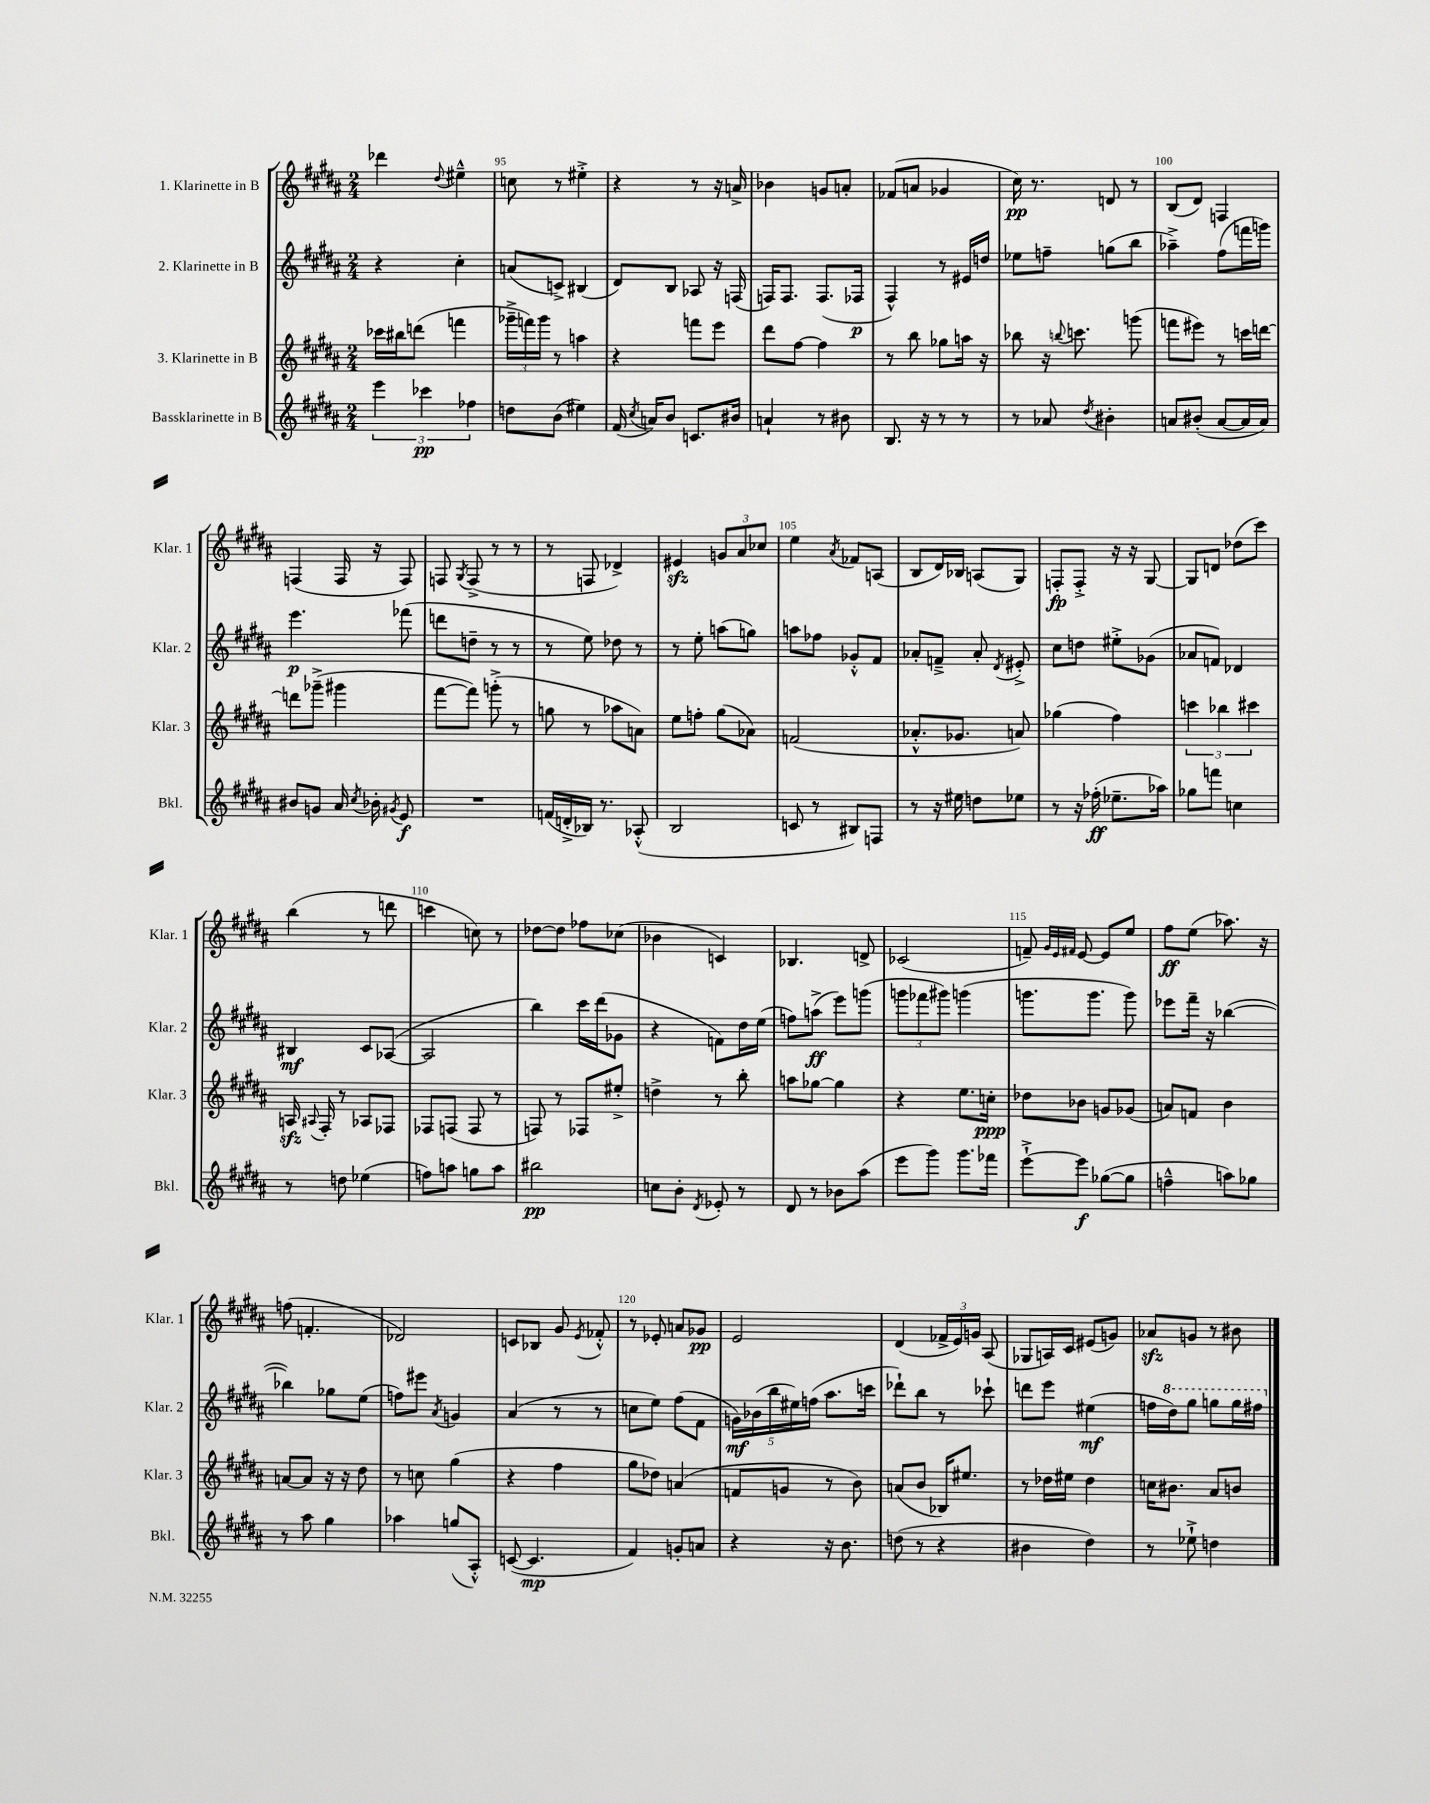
<<
\new StaffGroup <<
\new Staff = "s0" \with { instrumentName = "1. Klarinette in B" shortInstrumentName = "Klar. 1" } {
    \clef treble \key b \major \numericTimeSignature \time 2/4
    \autoBeamOff des'''4 \appoggiatura { dis''8 } eis''4---^ |
    c''8 r8 eis''4-.-> |
    r4 r8 r16 a'16-> |
    bes'4 g'8[ a'8]-. |
    fes'8[( a'8] ges'4 |
    cis''16\pp) r8. d'8 r8 |
    b8[( dis'8]) f4 |
    f4( f16 r16 f8) |
    f8 \acciaccatura { gis8 } f8->( r8 r8 |
    r8 f8 des'4->) |
    eis'4\sfz \tuplet 3/2 { g'8[ ais'8 ces''8] } |
    e''4 \acciaccatura { ais'8 } fes'8[ a8]( |
    b8[ dis'16) bes16] a8[( gis8]) |
    f8[-.\fp f8]-.-> r16 r16 gis8~ |
    gis8[ d'8] des''8[( cis'''8]) |
    b''4( r8 d'''8 |
    c'''4 c''8) r8 |
    des''8[~ des''8] fes''8[ ces''8]( |
    bes'4 c'4) |
    bes4. d'8-> |
    ces'2( |
    f'8--) \grace { gis'32[ e'32 fis'32] } e'8~ e'8[ e''8] |
    fis''8[\ff e''8]( aes''8.) r16 |
    f''8( f'4.-. |
    des'2) |
    c'8[ bes8] gis'8 \acciaccatura { e'8 } fes'8-.-^ |
    r8 ees'8-. a'8[ ges'8]\pp |
    e'2 |
    dis'4( \tuplet 3/2 { fes'16[-> e'16) g'16] } ais8( |
    ges8[ a16) cis'16] eis'8[( g'8]) |
    aes'8[\sfz g'8] r8 bis'8 \bar "|." |
}
\new Staff = "s1" \with { instrumentName = "2. Klarinette in B" shortInstrumentName = "Klar. 2" } {
    \clef treble \key b \major \numericTimeSignature \time 2/4
    \autoBeamOff r4 cis''4-. |
    a'8[( c'8]->) bis4( |
    dis'8[) b8] aes8 r16 f16( |
    f16[) f8.] f8.[( fes16]\p |
    fis4-^) r8 eis'16[ d''16] |
    ees''8[ f''8]-- g''8[( b''8] |
    aes''4--->) fis''8[( f'''16 g'''16]) |
    e'''4.\p fes'''8( |
    d'''8[ d''8]-- r8 r8 |
    r8 e''8) des''8 r8 |
    r8 e''8-. a''8[( g''8]) |
    a''8[ fes''8] ges'8[-.-^ fis'8] |
    aes'8[-. f'8]---> aes'8-. \acciaccatura { dis'8 } eis'8-.-> |
    cis''8[ d''8] eis''8[-.-> ges'8]( |
    aes'8[ f'8]) des'4 |
    bis4\mf cis'8[ aes8]~( |
    aes2 |
    b''4) cis'''16[ dis'''16( ges'8] |
    r4 f'8[) dis''16 e''16]( |
    f''8[) a''8]->\ff( e'''8[) g'''8]( |
    \tuplet 3/2 { g'''8[ fes'''8 gis'''8]) } g'''4( |
    g'''8.[ g'''8.] g'''8) |
    ees'''8[ fis'''16]-- r16 bes''4~( |
    bes''4) ges''8[ e''8]( |
    f''8[) eis'''8] \acciaccatura { ais'8 } g'4 |
    ais'4( r8 r8 |
    c''8[ e''8]) fis''8[( fis'8] |
    \tuplet 5/4 { g'16[\mf) bes'16( b''16 eis''16) f''16]( } ais''8.[ c'''16] |
    des'''8[-!) b''8] r8 ces'''8-! |
    d'''8[ e'''8] eis''4\mf( |
    f''16[ \ottava #1 dis'''16) gis'''8] g'''8[ g'''16 fis'''!16] \ottava #0 \bar "|." |
}
\new Staff = "s2" \with { instrumentName = "3. Klarinette in B" shortInstrumentName = "Klar. 3" } {
    \clef treble \key b \major \numericTimeSignature \time 2/4
    \autoBeamOff ces'''16[ bis''16 d'''8]( f'''4 |
    \tuplet 3/2 { ges'''16[---> f'''16) ges'''16] } r8 a''4 |
    r4 f'''8[ e'''8] |
    dis'''8[ fis''8]~ fis''4 |
    r8 b''8 ges''8[ a''16] r16 |
    bes''8 r16 \appoggiatura { b''8 } c'''8. g'''8( |
    f'''8[ eis'''8]) r8 c'''16[ d'''16]~ |
    d'''8[ ges'''8]--->( gis'''4 |
    fis'''8[~ fis'''8]) g'''8-.->( r8 |
    g''8 r8 aes''8[ a'8]) |
    e''8[ f''8]-. gis''8[( aes'8]) |
    f'2( |
    aes'8.[-.-^ ges'8.] a'8) |
    ges''4( fis''4) |
    \tuplet 3/2 { c'''4 bes''4 cis'''4 } |
    a16\sfz \appoggiatura { ais8 } fis16-. r8 aes8[ fes8] |
    fes8[ f8]( f8 r8 |
    f8) r8 fes8[ eis''8]-.-> |
    d''4-> r8 b''8-. |
    a''8[ ges''8]~ ges''4 |
    r4 e''8.[ c''16]-.\ppp |
    des''8[ bes'8] g'8[ ges'8]( |
    a'8[) f'8] b'4 |
    a'8[~ a'8] r16 r16 dis''8 |
    r8 c''8 gis''4( |
    r4 fis''4 |
    gis''8[ des''8]) a'4( |
    f'8[ g'8] r8 b'8) |
    a'8[( b'8] bes16[) eis''8.] |
    r8 des''16[ eis''16] des''4 |
    c''16[ bis'8.] ais'8[ b'8] \bar "|." |
}
\new Staff = "s3" \with { instrumentName = "Bassklarinette in B" shortInstrumentName = "Bkl." } {
    \clef treble \key b \major \numericTimeSignature \time 2/4
    \autoBeamOff \tuplet 3/2 { e'''4 ces'''4\pp fes''4 } |
    d''8[ b'8]( eis''4) |
    fis'16( \acciaccatura { cis''8 } a'16[) b'8] c'8.[ bis'16] |
    a'4-! r8 bis'8 |
    b8. r16 r8 r8 |
    r8 aes'8 \acciaccatura { dis''8 } bis'4-. |
    a'8[ bis'8]-.( a'8[~ a'16 a'16]) |
    bis'8[ g'8] ais'16 \acciaccatura { cis''8 } bes'16-. \acciaccatura { gis'8 } e'8\f |
    R2 |
    f'16[( d'16-.-> bes16]) r8. aes8-.-^( |
    b2 |
    c'8 r8 bis8[) f8] |
    r8 r16 eis''16 d''8[ ees''8] |
    r8 r16 fes''16-.\ff( ees''8.[-- aes''16]) |
    ges''8[ f'''8] c''4 |
    r8 d''8 ees''4( |
    f''8[) a''8] g''8[ a''8] |
    bis''2\pp |
    c''8[ b'8]-. \acciaccatura { dis'8 } ees'8-. r8 |
    dis'8 r8 bes'8[ ais''8]( |
    e'''8[ gis'''8]) gis'''8.[ fes'''16] |
    e'''8[~-!-> e'''8]\f ges''8[~( ges''8] |
    f''4---^ a''8[) ges''8] |
    r8 ais''8 gis''4 |
    aes''4 g''8[( ais8]-.-^) |
    c'8~( c'4.\mp |
    fis'4) g'8[-. a'8] |
    r4 r16 b'8. |
    d''8( r8 r4 |
    bis'4 dis''4) |
    r8 ees''8-!-> d''4 \bar "|." |
}
>>
>>
\layout { \context { \Score currentBarNumber = #94 \override BarNumber.break-visibility = ##(#f #t #t) barNumberVisibility = #(every-nth-bar-number-visible 5) } }
